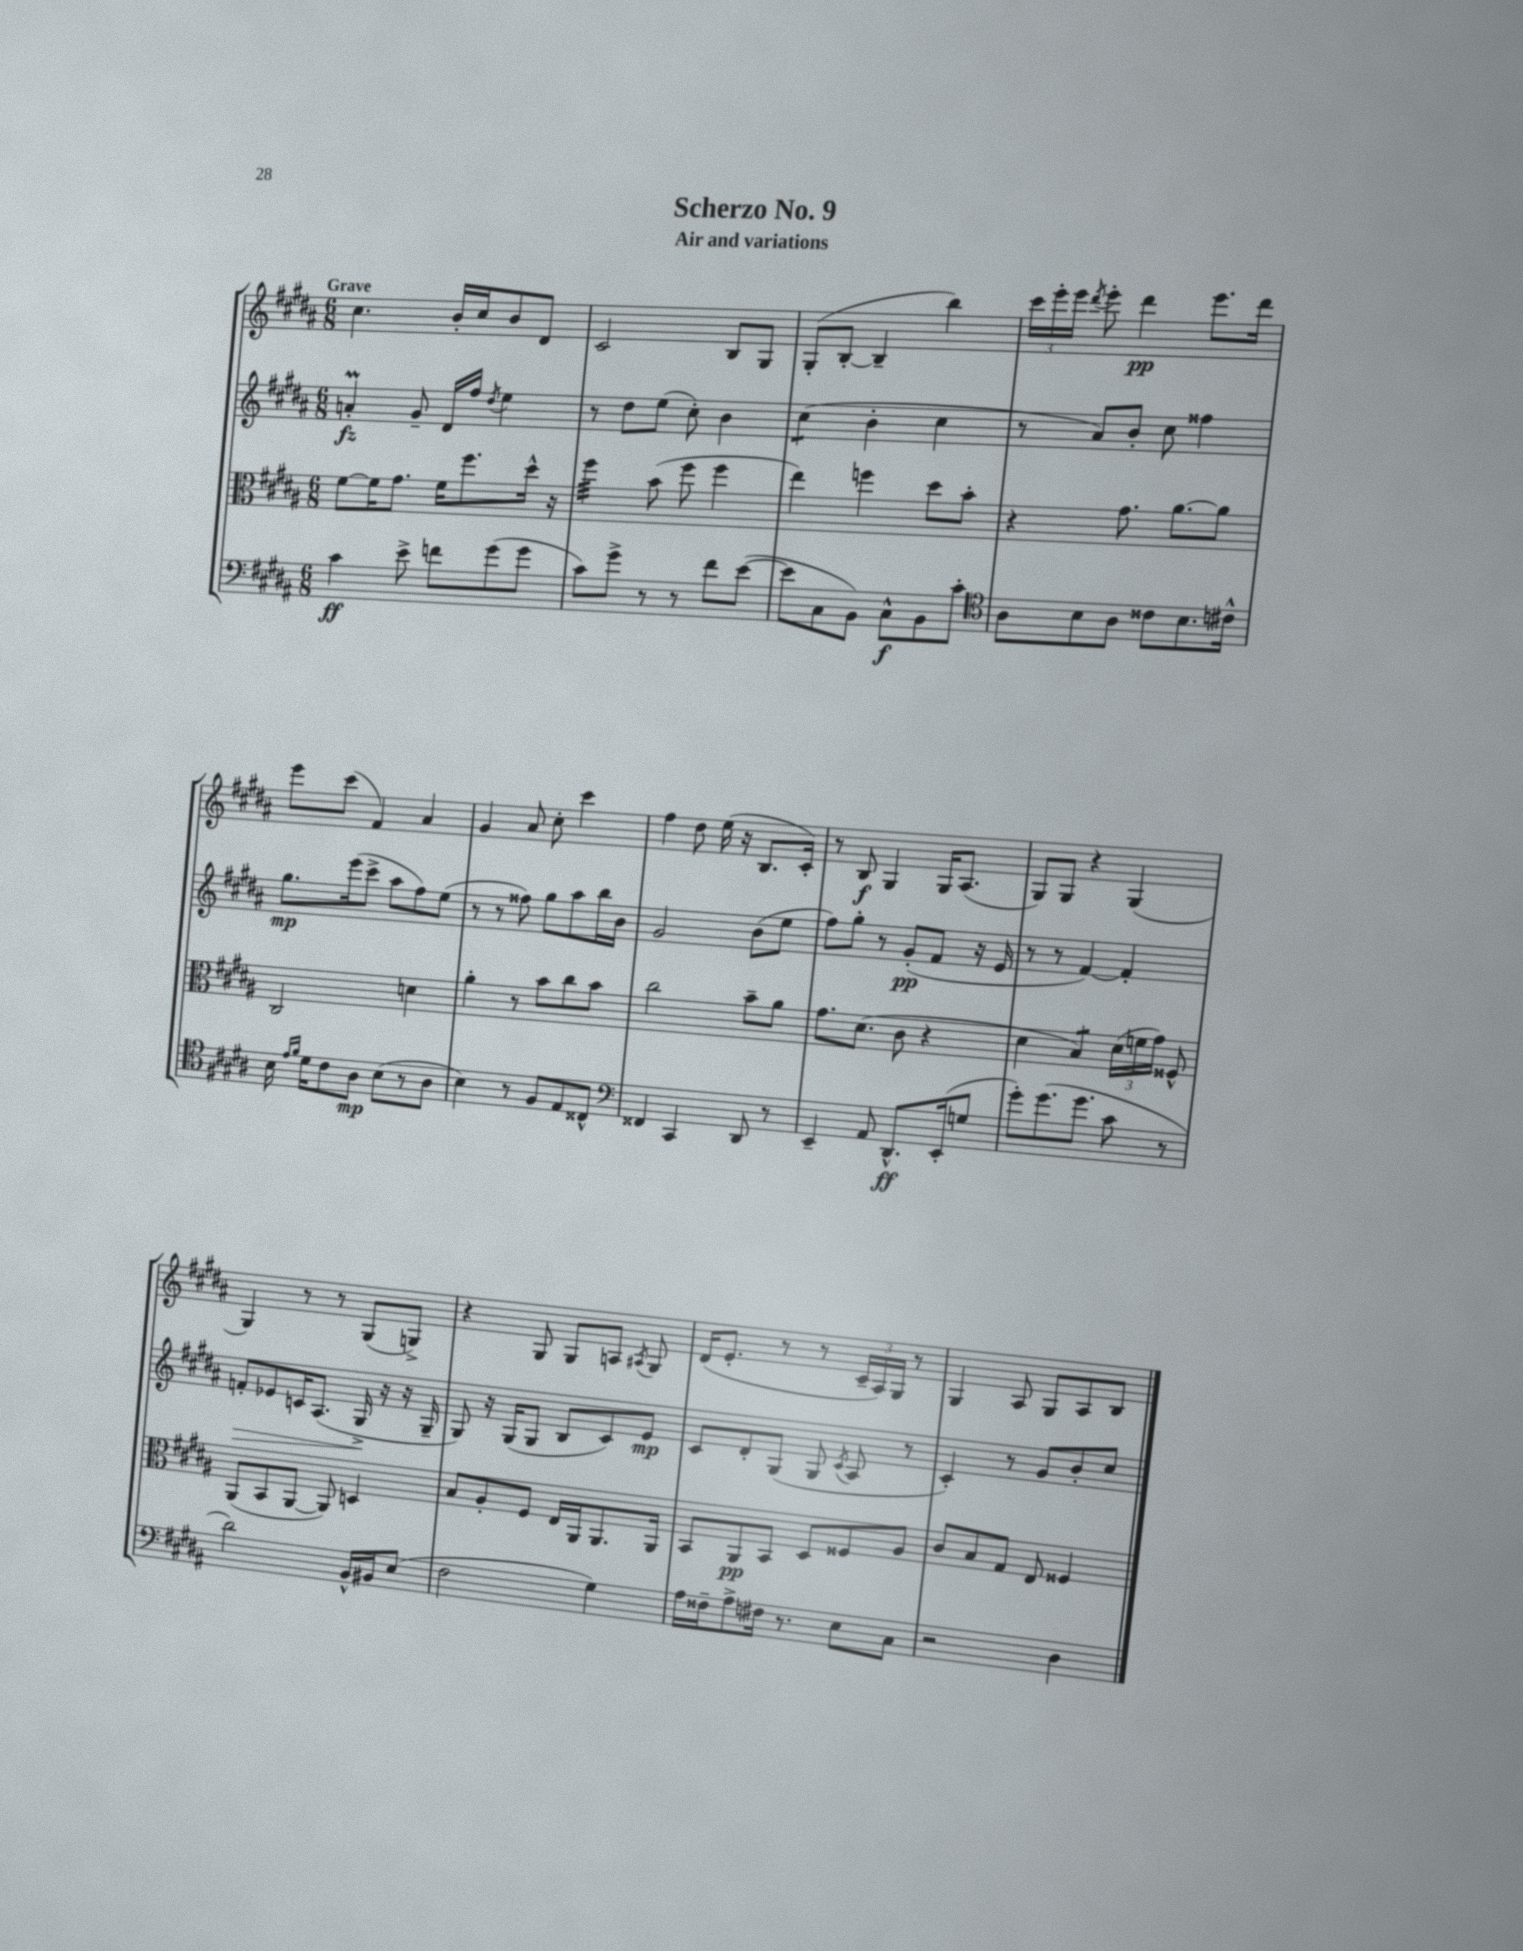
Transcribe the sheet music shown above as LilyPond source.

\header { title = "Scherzo No. 9" subtitle = "Air and variations" }
<<
\new StaffGroup <<
\new Staff = "s0" {
    \clef treble \key b \major \numericTimeSignature \time 6/8 \tempo "Grave"
    \autoBeamOff cis''4. b'16[-. cis''16 b'8 dis'8] |
    cis'2 b8[ gis8] |
    gis8[-.( b8]~-. b4-- b''4) |
    \tuplet 3/2 { cis'''16[ e'''16-. e'''16] } \acciaccatura { dis'''8 } e'''8-. dis'''4\pp e'''8.[ dis'''16] |
    e'''8[ cis'''8]( fis'4) ais'4 |
    gis'4 ais'8 cis''8-. cis'''4 |
    fis''4 dis''8 e''16( r16 b8.[ cis'16]-.) |
    r8 b8\f gis4 gis16[ ais8.]( |
    gis8[) gis8] r4 gis4( |
    gis4) r8 r8 gis8[( g8]->) |
    r4 gis8 gis8[ a8] \acciaccatura { ais8 } gis8 |
    dis'16[( e'8.]-. r8 r8 \tuplet 3/2 { cis'16[-- ais16) gis16] } r8 |
    gis4 ais8 gis8[ ais8 b8] \bar "|." |
}
\new Staff = "s1" {
    \clef treble \key b \major \numericTimeSignature \time 6/8
    \autoBeamOff a'4-.\prall\fz gis'8-- dis'16[ fis''16] \acciaccatura { dis''8 } e''4 |
    r8 dis''8[ e''8]( cis''8-.) b'4 |
    cis''4:8( b'4-. cis''4 |
    r8 ais'8[) b'8]-. cis''8 fisis''4 |
    gis''8.[\mp e'''16( cis'''8]-> ais''8[ fis''8) e''8]( |
    r8 r8 fisis''8) gis''8[ ais''8 b''16 b'16] |
    gis'2 b'8[( e''8] |
    fis''8[) gis''8]-. r8 gis'8[-.\pp( fis'8] r16 e'16 |
    r8 r8 fis'4~) fis'4-. |
    f'8[-.\> ees'8 c'16 ais8.]( gis16->\! r16 r16 gis16-- |
    gis8) r16 gis16[( gis8] b8[ cis'8) e'8]\mp |
    cis'8[ dis'8-. gis8]( gis8 \acciaccatura { cis'8 } ais8 r8 |
    cis'4-.) r8 gis'8[ b'8-. cis''8] \bar "|." |
}
\new Staff = "s2" {
    \clef alto \key b \major \numericTimeSignature \time 6/8
    \autoBeamOff fis'8[~ fis'16 gis'8.] fis'16[ fis''8. dis''16]-^ r16 |
    fis''4:32 b'8( fis''8 fis''4 |
    e''4) f''4 dis''8[ b'8]-. |
    r4 gis'8. ais'8.[~ ais'8] |
    cis2 d'4 |
    ais'4-. r8 b'8[ cis''8 b'8] |
    cis''2 b'8[-- ais'8] |
    gis'8.[ dis'8.]( cis'8 r4 |
    dis'4 b4:8) \tuplet 3/2 { dis'16[( f'16 gis'16]) } fisis8-^ |
    ais,8[( b,8 ais,8]~ ais,8) d4 |
    b8[ ais8-. fis8] e16[ ais,16 ais,8. ais,16] |
    b,8[ ais,8\pp b,8] dis8[ fisis8 ais8] |
    cis'8[ b8 gis8] e8 fisis4 \bar "|." |
}
\new Staff = "s3" {
    \clef bass \key b \major \numericTimeSignature \time 6/8
    \autoBeamOff cis'4\ff e'8-> f'8[ gis'8( gis'8] |
    cis'8[) gis'8]-> r8 r8 fis'8[ e'8]~( |
    e'8[ cis8 b,8]) cis8[-^\f b,8 cis'8]-. |
    \clef tenor ais8[ b8 ais8] cisis'8[ b8. cis'16]-^ |
    b16 \grace { e'16[ fis'16] } dis'16[ cis'8 ais8]\mp b8[( r8 ais8] |
    b4) r8 fis8[ e8 cisis8]-^ |
    \clef bass fisis,4 cis,4 dis,8 r8 |
    e,4-- ais,8 dis,8.[-^\ff e,16-.( g8] |
    gis'8[-.) gis'8.( gis'8.] cis'8 r8 |
    dis'2) b,16[-^ bis,16 e8]( |
    fis2 gis4) |
    ais16[ fisis16-- ais8-> fis16] r8. e8[ cis8] |
    r2 dis4 \bar "|." |
}
>>
>>
\layout { \context { \Score \remove "Bar_number_engraver" } }
